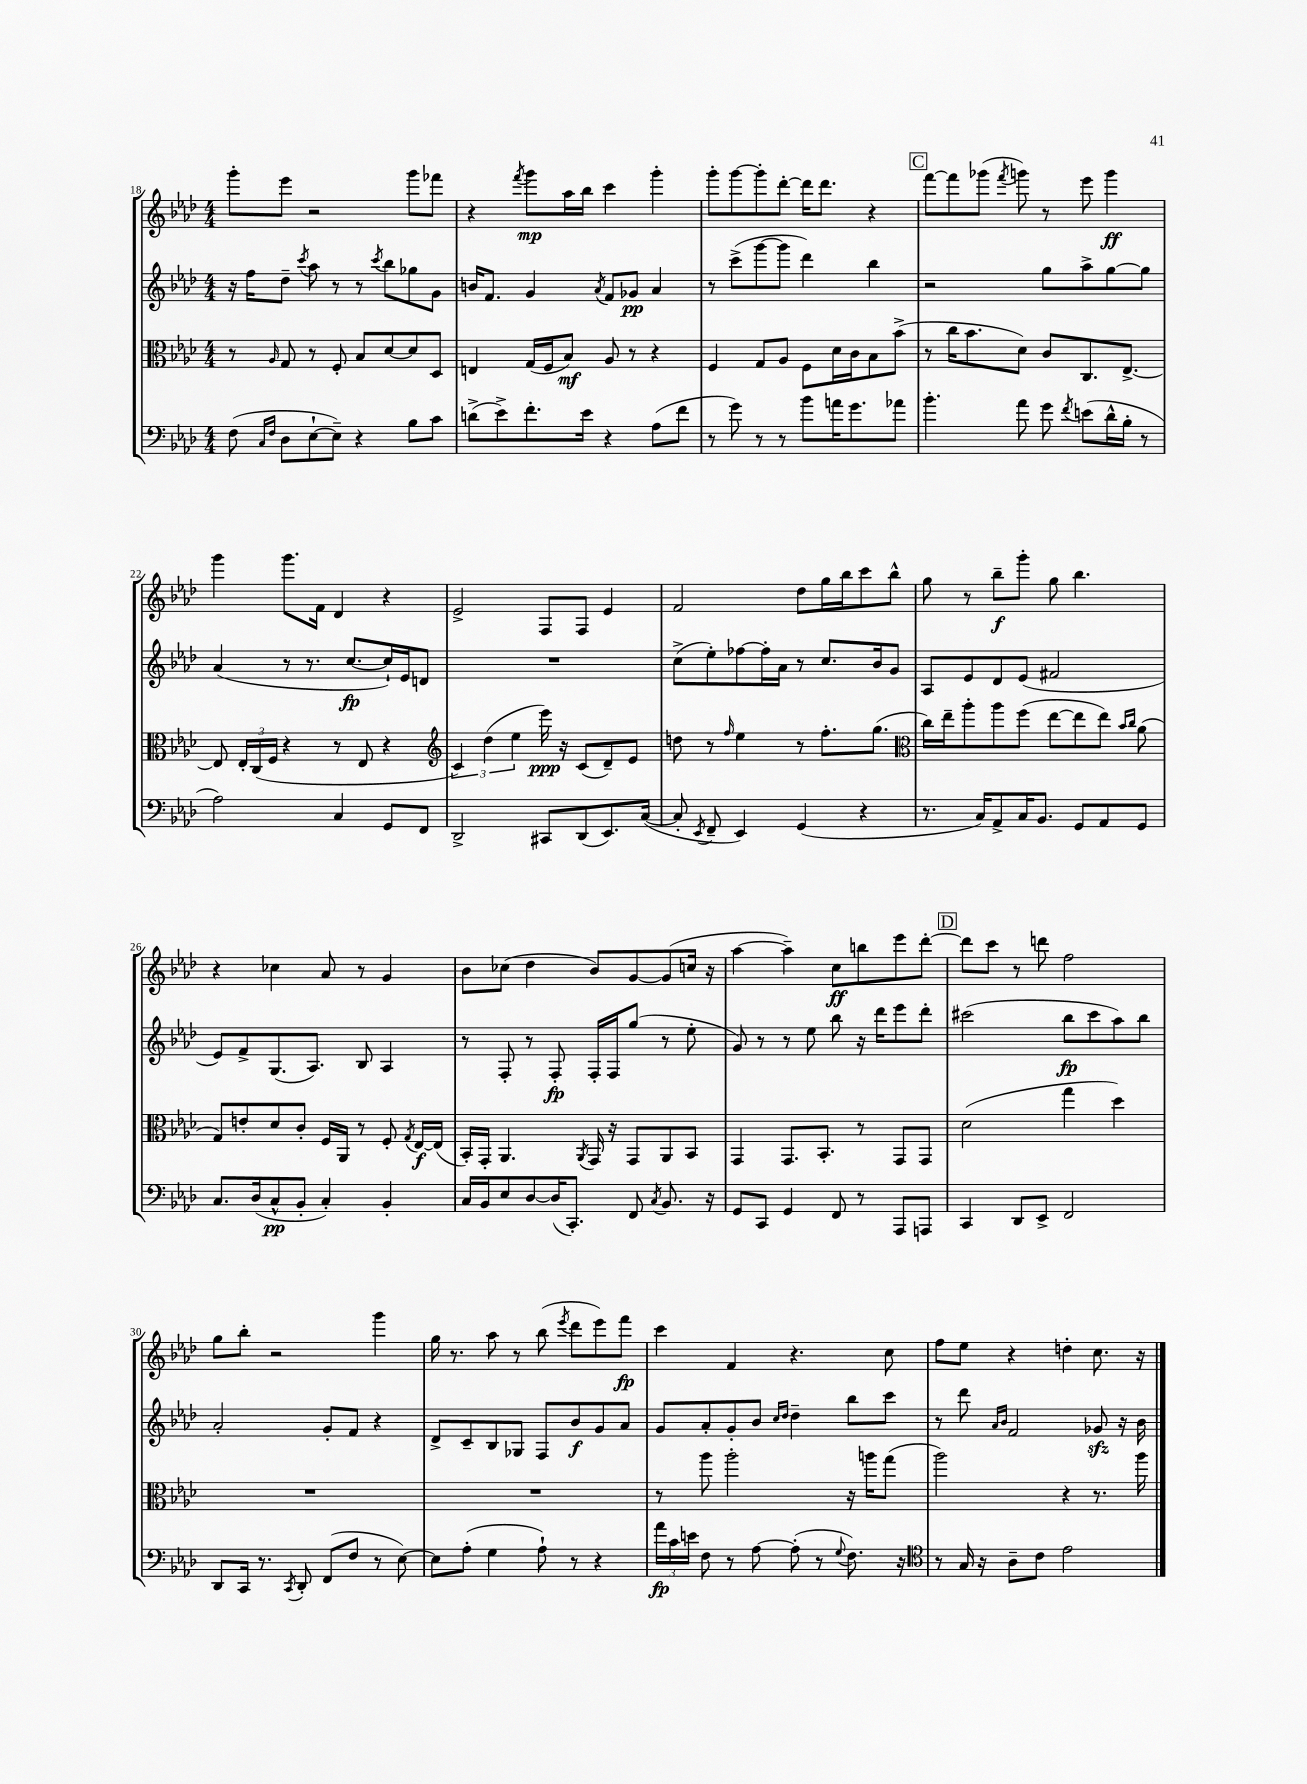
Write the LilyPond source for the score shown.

<<
\new StaffGroup <<
\new Staff = "s0" {
    \clef treble \key aes \major \numericTimeSignature \time 4/4
    \autoBeamOff g'''8[-. ees'''8] r2 g'''8[ fes'''8] |
    r4 \acciaccatura { f'''8 } g'''8[\mp aes''16 bes''16] c'''4 g'''4-. |
    g'''8[-. g'''8~ g'''8-. des'''8]~-. des'''16[ des'''8.] r4 |
    \mark \markup { \box "C" } f'''8[~ f'''8 ges'''8]( \acciaccatura { f'''8 } g'''8) r8 ees'''8 g'''4\ff |
    g'''4 g'''8.[ f'16] des'4 r4 |
    ees'2-> f8[ f8] ees'4 |
    f'2 des''8[ g''16 bes''16 c'''8 bes''8]-^ |
    g''8 r8 bes''8[--\f g'''8]-. g''8 bes''4. |
    r4 ces''4 aes'8 r8 g'4 |
    bes'8[ ces''8]( des''4 bes'8[) g'8~ g'8( c''16] r16 |
    aes''4~ aes''4--) c''8[\ff b''8 ees'''8 des'''8]~-. |
    \mark \markup { \box "D" } des'''8[ c'''8] r8 d'''8 f''2 |
    g''8[ bes''8]-. r2 g'''4 |
    g''16 r8. aes''8 r8 bes''8( \acciaccatura { ees'''8 } des'''8[ ees'''8) f'''8]\fp |
    c'''4 f'4 r4. c''8 |
    f''8[ ees''8] r4 d''4-. c''8. r16 \bar "|." |
}
\new Staff = "s1" {
    \clef treble \key aes \major \numericTimeSignature \time 4/4
    \autoBeamOff r16 f''16[ des''8]-- \acciaccatura { c'''8 } aes''8 r8 r8 \acciaccatura { c'''8 } bes''8[ ges''8 g'8] |
    b'16[ f'8.] g'4 \acciaccatura { aes'8 } f'8[ ges'8]\pp aes'4 |
    r8 c'''8[->( g'''8~ g'''8] des'''4) bes''4 |
    \mark \markup { \box "C" } r2 g''8[ aes''8-> g''8~ g''8] |
    aes'4( r8 r8. c''8.[~\fp c''16-!) ees'16 d'8] |
    R1 |
    c''8[->( ees''8-.) fes''8~ fes''16-. aes'16] r8 c''8.[ bes'16 g'8] |
    aes8[ ees'8 des'8 ees'8]( fis'2 |
    ees'8[) f'8-> g8.( aes8.]) bes8 aes4 |
    r8 f8-. r8 f8-.\fp f16[-. f16 g''8]( r8 ees''8-. |
    g'8) r8 r8 ees''8 bes''8 r16 des'''16[ ees'''8 des'''8]-. |
    \mark \markup { \box "D" } cis'''2( bes''8[\fp cis'''8 aes''8) bes''8] |
    aes'2-. g'8[-. f'8] r4 |
    des'8[-> c'8-- bes8 ges8] f8[ bes'8\f g'8 aes'8] |
    g'8[ aes'8-. g'8-. bes'8] \grace { c''16[ des''16] } des''4-- bes''8[ c'''8] |
    r8 des'''8 \grace { aes'16[ bes'16] } f'2 ges'8\sfz r16 bes'16 \bar "|." |
}
\new Staff = "s2" {
    \clef alto \key aes \major \numericTimeSignature \time 4/4
    \autoBeamOff r8 \grace { aes16 } g8 r8 f8-. bes8[ des'8~ des'8 des8] |
    e4 g16[( f16 bes8]\mf) aes8 r8 r4 |
    f4 g8[ aes8] f8[ des'16 c'16 bes8 bes'8]->( |
    \mark \markup { \box "C" } r8 c''16[ bes'8. des'8]) c'8[ c8. ees8.]~-> |
    ees8 \tuplet 3/2 { ees16[-. c16( f16] } r4 r8 ees8 r4 |
    \clef treble \tuplet 3/2 { c'4) des''4( ees''4 } ees'''16\ppp) r16 c'8[( des'8--) ees'8] |
    d''8 r8 \grace { f''16 } ees''4 r8 f''8.[-. g''8.]( |
    \clef alto c''16[) ees''16-- aes''8-. aes''8 f''8]( ees''8[~ ees''8 ees''8]) \grace { bes'16[ c''16] } aes'8( |
    g8[) e'8-. des'8 c'8]-. f16[ aes,16] r8 f8-. \acciaccatura { g8 } ees16[~\f ees16]( |
    bes,16[-.) g,16]-. aes,4. \acciaccatura { aes,8 } g,16 r16 g,8[ aes,8 bes,8] |
    g,4 g,8.[ bes,8.]-. r8 g,8[ g,8] |
    \mark \markup { \box "D" } des'2( g''4 des''4) |
    R1 |
    R1 |
    r8 aes''8 aes''2-. r16 a''16[ g''8]( |
    aes''2) r4 r8. aes''16 \bar "|." |
}
\new Staff = "s3" {
    \clef bass \key aes \major \numericTimeSignature \time 4/4
    \autoBeamOff f8( \grace { c16[ f16] } des8[ ees8~-! ees8]--) r4 bes8[ c'8] |
    d'8[->( ees'8->) f'8.-. ees'16] r4 aes8[( f'8] |
    r8 g'8) r8 r8 bes'8[ a'16 g'8. aes'8] |
    \mark \markup { \box "C" } bes'4.-. aes'8 g'8 \acciaccatura { f'8 } e'8[( des'16-^ bes16]-. r8 |
    aes2) c4 g,8[ f,8] |
    des,2-> cis,8[ des,8( ees,8.) c16]~( |
    c8-. \acciaccatura { ees,8 } f,8-- ees,4) g,4( r4 |
    r8. c16[) aes,8-> c16 bes,8.] g,8[ aes,8 g,8] |
    c8.[ des16( c8-^\pp bes,8]-. c4-.) bes,4-. |
    c16[ bes,16 ees8 des8~ des16( c,8.]-.) f,8 \acciaccatura { c8 } bes,8. r16 |
    g,8[ c,8] g,4 f,8 r8 aes,,8[ a,,8] |
    \mark \markup { \box "D" } c,4 des,8[ ees,8]-> f,2 |
    des,8[ c,16] r8. \acciaccatura { c,8 } des,8-. f,8[( f8] r8 ees8~) |
    ees8[ aes8]-.( g4 aes8-!) r8 r4 |
    \tuplet 3/2 { aes'16[\fp c'16 e'16] } f8 r8 aes8~ aes8-.( r8 \appoggiatura { g8 } f8.) r16 |
    \clef tenor r8 g16 r16 aes8[-- c'8] ees'2 \bar "|." |
}
>>
>>
\layout { \context { \Score currentBarNumber = #18 } }
